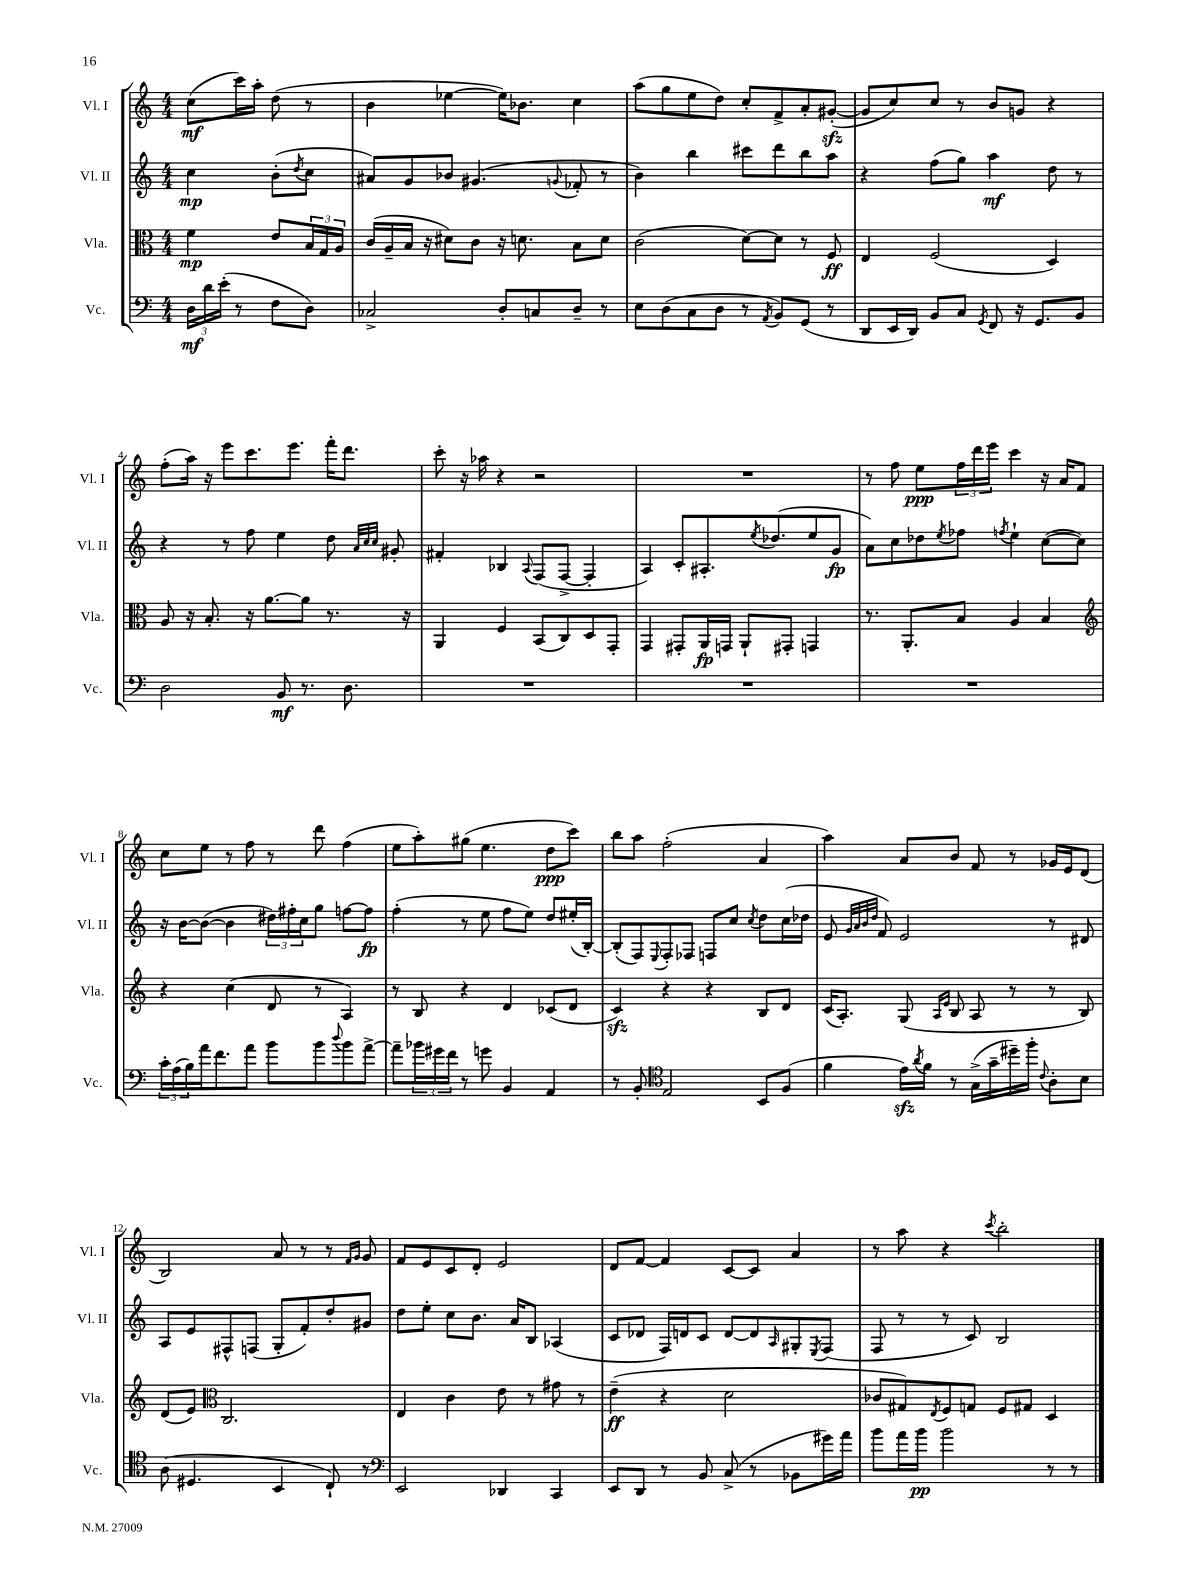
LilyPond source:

<<
\new StaffGroup <<
\new Staff = "s0" \with { instrumentName = "Vl. I" shortInstrumentName = "Vl. I" } {
    \clef treble \key c \major \numericTimeSignature \time 4/4 \partial 2
    c''8\mf( c'''16) a''16-. d''8( r8 |
    b'4 ees''4~ ees''16) bes'8. c''4 |
    a''8( g''8 e''8 d''8) c''8-. f'8-> a'8-. gis'8~-.\sfz( |
    gis'8 c''8) c''8 r8 b'8 g'8 r4 |
    f''8-.( a''16) r16 e'''8 c'''8. e'''8. f'''16-. d'''8. |
    c'''8-. r16 aes''16 r4 r2 |
    R1 |
    r8 f''8 e''8\ppp \tuplet 3/2 { f''16 d'''16 e'''16 } c'''4 r16 a'16 f'8 |
    c''8 e''8 r8 f''8 r8 d'''8 f''4( |
    e''8 a''8-.) gis''8( e''4. d''8\ppp c'''8) |
    b''8 a''8 f''2-.( a'4 |
    a''4) a'8 b'8 f'8 r8 ges'16 e'16 d'8( |
    b2) a'8 r8 r8 \grace { f'16 g'16 } g'8 |
    f'8 e'8 c'8 d'8-. e'2 |
    d'8 f'8~ f'4 c'8~ c'8 a'4 |
    r8 a''8 r4 \acciaccatura { c'''8 } b''2-. \bar "|." |
}
\new Staff = "s1" \with { instrumentName = "Vl. II" shortInstrumentName = "Vl. II" } {
    \clef treble \key c \major \numericTimeSignature \time 4/4 \partial 2
    c''4\mp b'8-.( \acciaccatura { d''8 } c''8 |
    ais'8) g'8 bes'8 gis'4.( \appoggiatura { g'8 } fes'8-. r8 |
    b'4) b''4 cis'''8 d'''8 b''8 a''8 |
    r4 f''8( g''8) a''4\mf d''8 r8 |
    r4 r8 f''8 e''4 d''8 \grace { a'32 c''32 c''32 } gis'8-. |
    fis'4-. bes4 \appoggiatura { a8 } f8( f8~-> f4-. |
    a4) c'8-. ais8.-. \acciaccatura { e''8 } des''8.( e''8 g'8\fp |
    a'8) c''8 des''8 \acciaccatura { e''8 } fes''8 \acciaccatura { f''8 } e''4-! c''8~( c''8) |
    r16 b'16~ b'8~( b'4 \tuplet 3/2 { dis''16) fis''16-. c''16 } g''8 f''8~ f''8\fp |
    f''4-.( r8 e''8 f''8 e''8) d''8 eis''16-.( b16~-.) |
    b8-.( f8) \appoggiatura { e8 } f8-. fes8 f8 c''8 \acciaccatura { c''8 } d''8 c''16( des''16 |
    e'8 \grace { g'32 a'32 b'32 d''32 } f'8) e'2 r8 dis'8 |
    a8 e'8 fis8-^ f8( g8-. f'8-.) d''8-. gis'8 |
    d''8 e''8-. c''8 b'8. a'16 b8 aes4( |
    c'8 des'8 f16) d'16 c'8 d'8~ d'8 \grace { a16 } gis8-. \acciaccatura { e8 } f8( |
    f8 r8 r8 c'8) b2 \bar "|." |
}
\new Staff = "s2" \with { instrumentName = "Vla." shortInstrumentName = "Vla." } {
    \clef alto \key c \major \numericTimeSignature \time 4/4 \partial 2
    f'4\mp e'8 \tuplet 3/2 { b16 g16 a16 } |
    c'16( a16-- b16 r16 dis'8) c'8 r16 d'8. b8 d'8 |
    c'2( d'8~) d'8 r8 f8\ff |
    e4 f2( d4) |
    a8 r16 b8.-. r16 a'8.~ a'8 r8. r16 |
    a,4 f4 b,8( c8) d8 g,8-. |
    g,4 gis,8-. a,16\fp g,16 a,8-! gis,8-. g,4 |
    r8. a,8.-. b8 a4 b4 |
    \clef treble r4 c''4( d'8 r8 a4) |
    r8 b8 r4 d'4 ces'8( d'8 |
    c'4\sfz) r4 r4 b8 d'8 |
    c'16( a8.-.) g8( \grace { a16 e'16 } b8 a8 r8 r8 b8) |
    d'8( e'8) \clef alto c2. |
    e4 c'4 e'8 r8 gis'8 r8 |
    e'4--\ff( r4 d'2 |
    ces'8 gis8) \acciaccatura { e8 } f8 g8 f8 gis8 d4 \bar "|." |
}
\new Staff = "s3" \with { instrumentName = "Vc." shortInstrumentName = "Vc." } {
    \clef bass \key c \major \numericTimeSignature \time 4/4 \partial 2
    \tuplet 3/2 { d16\mf d'16 e'16-.( } r8 f8 d8) |
    ces2-> d8-. c8 d8-- r8 |
    e8 d8( c8 d8 r8 \acciaccatura { a,8 } b,8) g,8( r8 |
    d,8 e,16 d,16) b,8 c8 \acciaccatura { g,8 } f,8 r16 g,8. b,8 |
    d2 b,8\mf r8. d8. |
    R1 |
    R1 |
    R1 |
    \tuplet 3/2 { c'16-. a16( b16) } a'16 f'8. a'8 b'8 b'8 \appoggiatura { d''8 } b'8 a'8~-> |
    a'8-- \tuplet 3/2 { bes'16 gis'16 f'16 } r8 g'8 b,4 a,4 |
    r8 b,8-. \clef tenor e2 b,8 f8( |
    f'4 e'16\sfz) \acciaccatura { a'8 } f'16 r8 g16->( g'16-- dis''16--) f''16-. \appoggiatura { c'8 } a8-. b8 |
    a8( dis4. b,4 c8-!) r8 |
    \clef bass e,2 des,4 c,4 |
    e,8 d,8 r8 b,8 c8->( r8 bes,8 gis'16) a'16 |
    b'8 a'16 b'16\pp b'2 r8 r8 \bar "|." |
}
>>
>>
